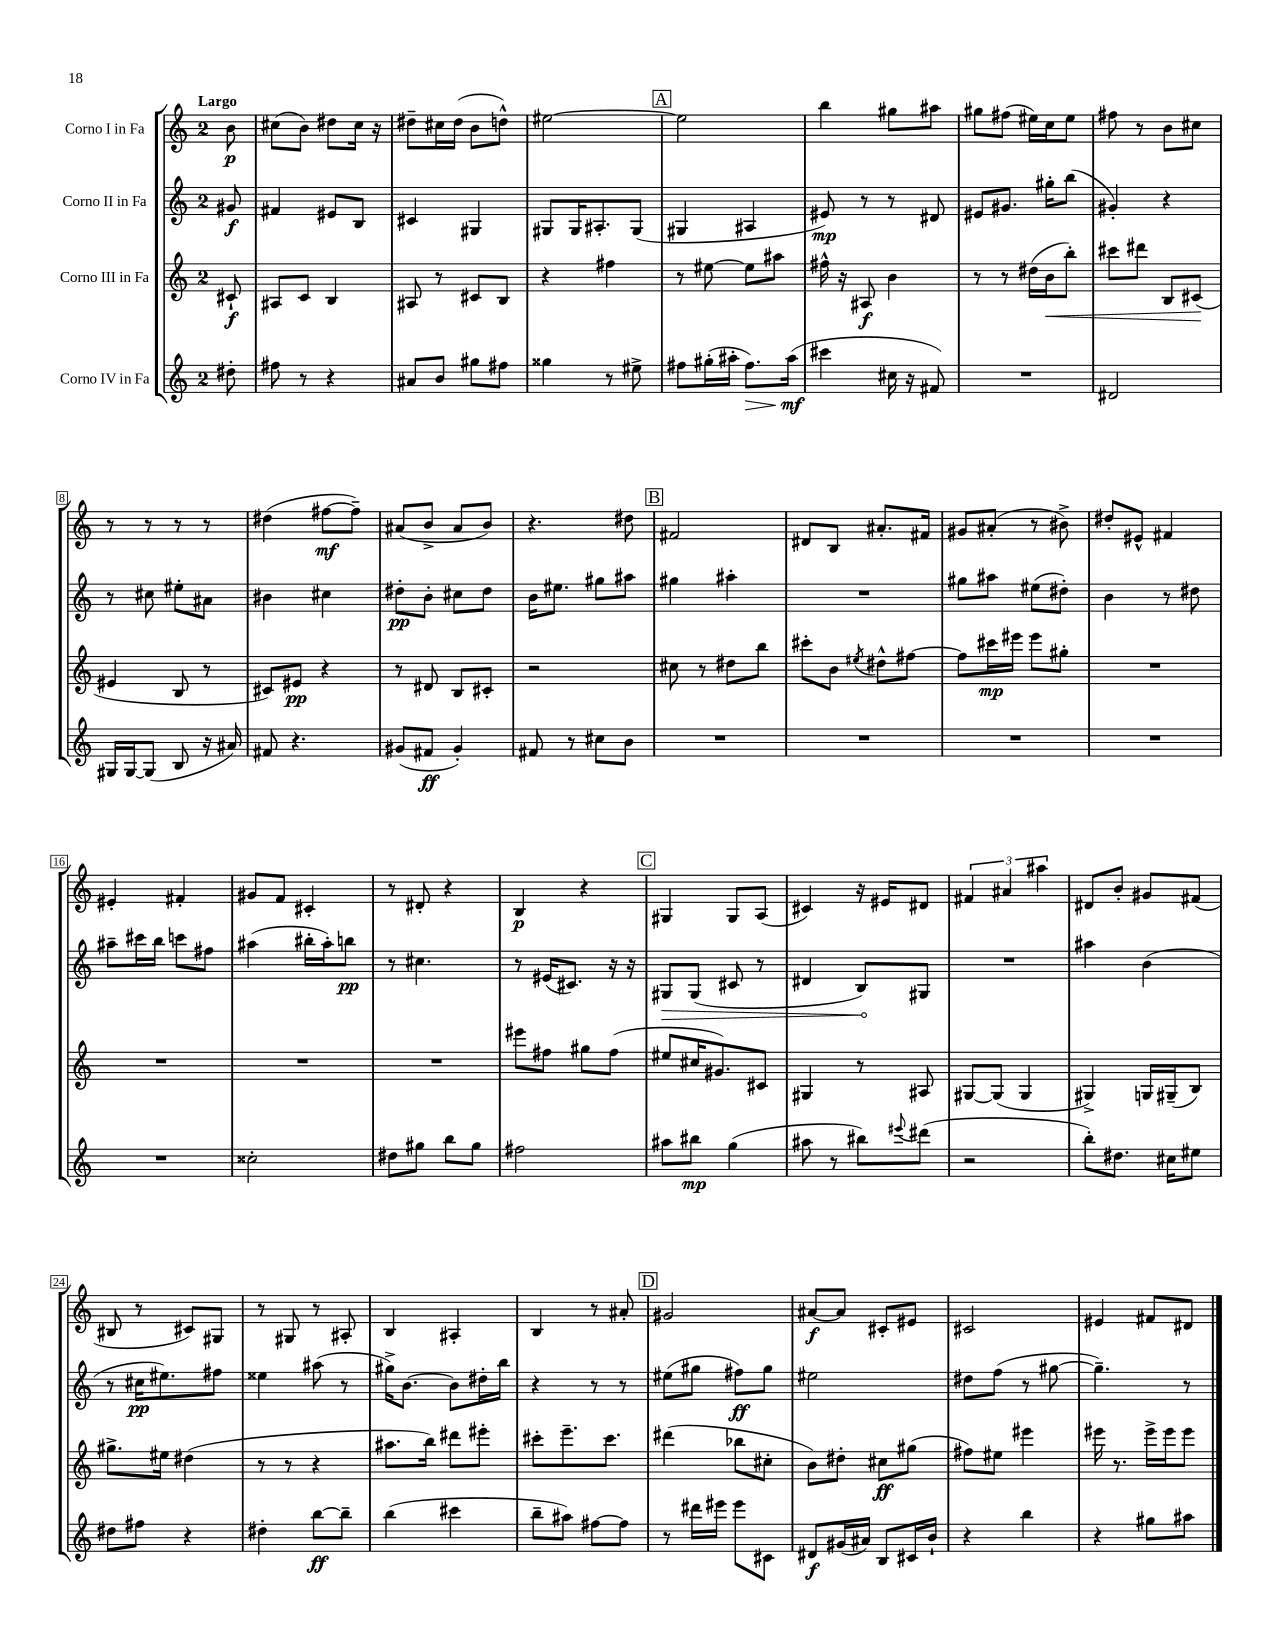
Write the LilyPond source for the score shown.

<<
\new StaffGroup <<
\new Staff = "s0" \with { instrumentName = "Corno I in Fa" } {
    \clef treble \key c \major \once \override Staff.TimeSignature.style = #'single-digit \time 2/4 \partial 8 \tempo "Largo"
    b'8\p |
    cis''8( b'8) dis''8 cis''16 r16 |
    dis''8-- cis''16 dis''16( b'8 d''8-^) |
    eis''2~ |
    \mark \markup { \box "A" } eis''2 |
    b''4 gis''8 ais''8 |
    gis''8 fis''8( eis''16) c''16 eis''8 |
    fis''8 r8 b'8 cis''8 |
    r8 r8 r8 r8 |
    dis''4( fis''8~\mf fis''8--) |
    ais'8( b'8-> ais'8 b'8) |
    r4. dis''8 |
    \mark \markup { \box "B" } fis'2 |
    dis'8 b8 ais'8.-. fis'16 |
    gis'8 ais'8-.( r8 bis'8->) |
    dis''8-. eis'8-^ fis'4 |
    eis'4-. fis'4-. |
    gis'8 f'8 cis'4-. |
    r8 dis'8-. r4 |
    b4\p r4 |
    \mark \markup { \box "C" } gis4 gis8 a8( |
    cis'4) r16 eis'16 dis'8 |
    \tuplet 3/2 { fis'4 ais'4 ais''4 } |
    dis'8 b'8-. gis'8 fis'8( |
    bis8 r8 cis'8) gis8 |
    r8 gis8 r8 ais8-. |
    b4 ais4-. |
    b4 r8 ais'8-. |
    \mark \markup { \box "D" } gis'2 |
    ais'8~\f ais'8 cis'8-. eis'8 |
    cis'2 |
    eis'4 fis'8 dis'8 \bar "|." |
}
\new Staff = "s1" \with { instrumentName = "Corno II in Fa" } {
    \clef treble \key c \major \once \override Staff.TimeSignature.style = #'single-digit \time 2/4 \partial 8
    gis'8\f |
    fis'4 eis'8 b8 |
    cis'4 gis4 |
    gis8 gis16 ais8.-. gis8( |
    \mark \markup { \box "A" } gis4 ais4 |
    eis'8\mp) r8 r8 dis'8 |
    eis'8 gis'8. gis''16-. b''8( |
    gis'4-.) r4 |
    r8 cis''8 eis''8-. ais'8 |
    bis'4 cis''4 |
    dis''8-.\pp b'8-. cis''8 dis''8 |
    b'16 eis''8. gis''8 ais''8 |
    \mark \markup { \box "B" } gis''4 ais''4-. |
    R2 |
    gis''8 ais''8 eis''8( dis''8-.) |
    b'4 r8 dis''8 |
    ais''8-- cis'''16 b''16 c'''8 fis''8 |
    ais''4( bis''16-. ais''16-.) b''8\pp |
    r8 cis''4. |
    r8 eis'16( cis'8.) r16 r16 |
    \mark \markup { \box "C" } \once \override Hairpin.circled-tip = ##t gis8\> gis8( cis'8 r8 |
    dis'4 b8\!) gis8 |
    R2 |
    ais''4 b'4( |
    r8 cis''16\pp eis''8.) fis''8 |
    eisis''4 ais''8( r8 |
    gis''16->) b'8.~ b'8 dis''16-. b''16 |
    r4 r8 r8 |
    \mark \markup { \box "D" } eis''8( gis''8 fis''8\ff) gis''8 |
    eis''2 |
    dis''8 f''8( r8 gis''8~ |
    gis''4.--) r8 \bar "|." |
}
\new Staff = "s2" \with { instrumentName = "Corno III in Fa" } {
    \clef treble \key c \major \once \override Staff.TimeSignature.style = #'single-digit \time 2/4 \partial 8
    cis'8-!\f |
    ais8 c'8 b4 |
    ais8 r8 cis'8 b8 |
    r4 fis''4 |
    \mark \markup { \box "A" } r8 eis''8~ eis''8 ais''8 |
    fis''16-^ r16 ais8\f b'4 |
    r8 r8 dis''16( b'16\< b''8-.) |
    cis'''8 dis'''8 b8 cis'8\!( |
    eis'4 b8 r8 |
    cis'8) eis'8\pp r4 |
    r8 dis'8 b8 cis'8-. |
    r2 |
    \mark \markup { \box "B" } cis''8 r8 dis''8 b''8 |
    cis'''8-. b'8 \acciaccatura { eis''8 } dis''8-^ fis''8~ |
    fis''8 cis'''16\mp eis'''16 eis'''8 gis''8-. |
    R2 |
    R2 |
    R2 |
    R2 |
    eis'''8 fis''8 gis''8 fis''8( |
    \mark \markup { \box "C" } eis''8 cis''16 gis'8.) cis'8 |
    gis4 r8 ais8 |
    gis8~ gis8( gis4 |
    gis4->) g16 gis16--( b8) |
    gis''8.-> eis''16 dis''4( |
    r8 r8 r4 |
    ais''8. b''16) dis'''8 eis'''8-. |
    cis'''8-. e'''8.-- cis'''8. |
    \mark \markup { \box "D" } dis'''4( bes''8 cis''8-. |
    b'8) dis''8-. cis''8\ff gis''8( |
    fis''8) eis''8 eis'''4 |
    eis'''16 r8. eis'''16-> eis'''16 eis'''8 \bar "|." |
}
\new Staff = "s3" \with { instrumentName = "Corno IV in Fa" } {
    \clef treble \key c \major \once \override Staff.TimeSignature.style = #'single-digit \time 2/4 \partial 8
    dis''8-. |
    fis''8 r8 r4 |
    ais'8 b'8 gis''8 fis''8 |
    gisis''4 r8 eis''8-> |
    \mark \markup { \box "A" } fis''8 gis''16-.( ais''16-. fis''8.\>) ais''16\mf\!( |
    cis'''4 cis''16 r16 fis'8) |
    R2 |
    dis'2 |
    gis16 gis16~ gis8( b8 r16 ais'16) |
    fis'8 r4. |
    gis'8( fis'8\ff gis'4-.) |
    fis'8 r8 cis''8 b'8 |
    \mark \markup { \box "B" } R2 |
    R2 |
    R2 |
    R2 |
    R2 |
    cisis''2-. |
    dis''8 gis''8 b''8 gis''8 |
    fis''2 |
    \mark \markup { \box "C" } ais''8 bis''8\mp g''4( |
    ais''8 r8 bis''8) \appoggiatura { eis'''8 } dis'''8( |
    r2 |
    b''8-.) dis''8. cis''16 eis''8 |
    dis''8 fis''8 r4 |
    dis''4-. b''8~\ff b''8-- |
    b''4( cis'''4 |
    b''8-- ais''8) fis''8~ fis''8 |
    \mark \markup { \box "D" } r8 dis'''16 eis'''16 eis'''8 cis'8 |
    dis'8\f gis'16( ais'16) b8 cis'16 b'16-! |
    r4 b''4 |
    r4 gis''8 ais''8 \bar "|." |
}
>>
>>
\layout { \context { \Score \override BarNumber.stencil = #(make-stencil-boxer 0.1 0.3 ly:text-interface::print) } }
